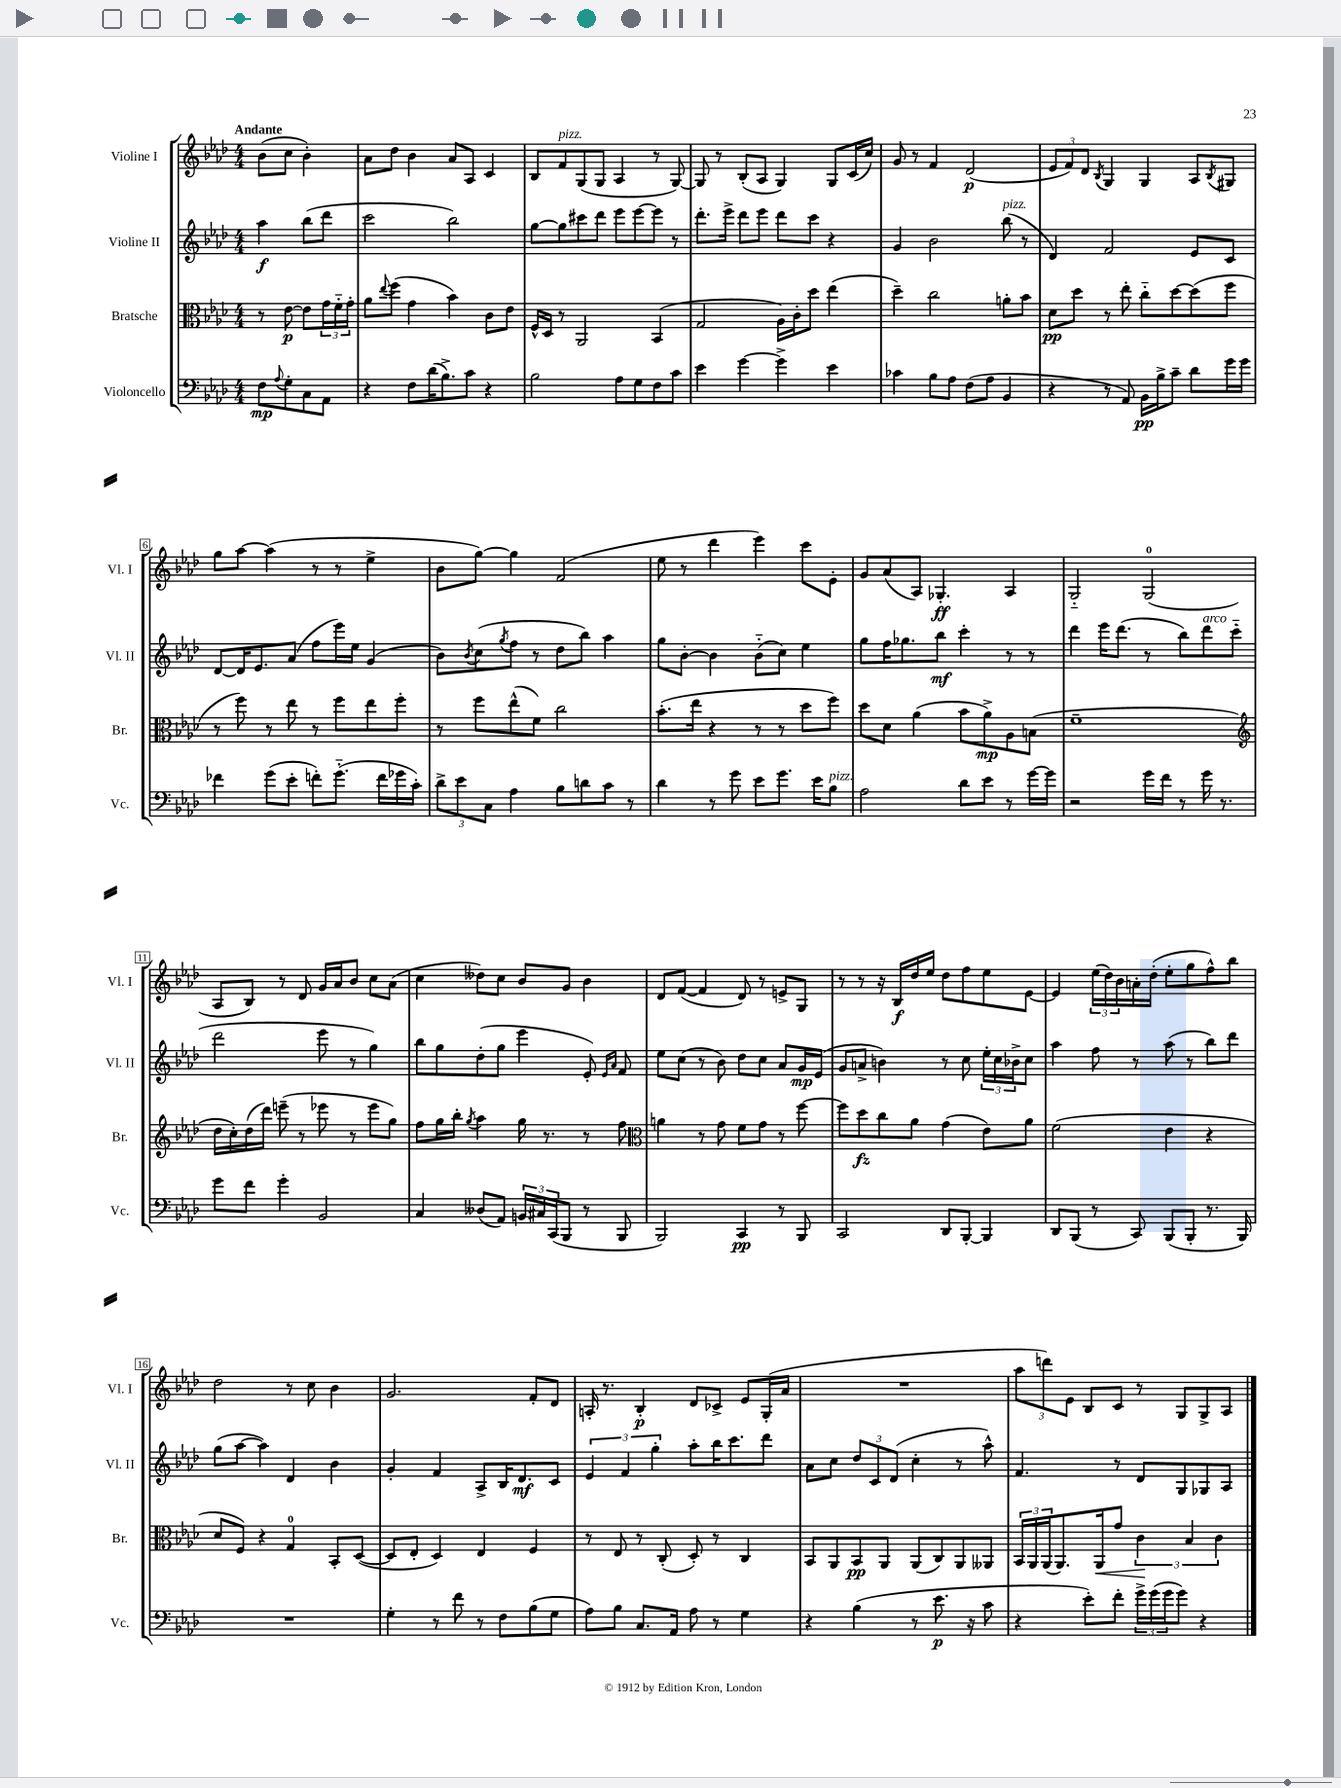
<<
\new StaffGroup <<
\new Staff = "s0" \with { instrumentName = "Violine I" shortInstrumentName = "Vl. I" } {
    \clef treble \key aes \major \numericTimeSignature \time 4/4 \partial 2 \tempo "Andante"
    bes'8( c''8 bes'4-.) |
    aes'8 des''8 bes'4 aes'8 aes8 c'4 |
    bes8 f'8^\markup { \italic "pizz." } g8( g8 aes4 r8 g8~) |
    g8 r8 bes8-.( aes8 g4) g8 c'16( c''16) |
    g'8 r8 f'4 des'2\p( |
    \tuplet 3/2 { ees'8 f'8) des'8 } \acciaccatura { bes8 } g4 g4 aes8 \acciaccatura { bes8 } gis8 |
    g''8 aes''8~ aes''4( r8 r8 ees''4-> |
    bes'8 g''8~) g''4 f'2( |
    ees''8 r8 des'''4 ees'''4) c'''8 ees'8-. |
    g'8 aes'8( aes8) ges4.-.\ff aes4 |
    g2-_ g2-0( |
    aes8 bes8) r8 des'8 g'16 aes'16 bes'8 c''8 aes'8( |
    c''4 deses''8) c''8 bes'8 g'8 bes'4 |
    des'8 f'8~( f'4 des'8) r8 e'8-> g8 |
    r8 r8 r16 bes16\f des''16 ees''16 des''8 f''8 ees''8 ees'8~ |
    ees'4 \tuplet 3/2 { ees''16( des''16) bes'16 } a'16-. des''16-.( ees''8-. g''8 f''8-^) bes''8 |
    des''2 r8 c''8 bes'4 |
    g'2. f'8-. des'8 |
    a16-. r8. bes4-.\p des'8 ces'8-> ees'8 g16-.( aes'16 |
    R1 |
    \tuplet 3/2 { aes''8 d'''8) ees'8 } bes8 c'8 r8 g8 g8-> aes8 \bar "|." |
}
\new Staff = "s1" \with { instrumentName = "Violine II" shortInstrumentName = "Vl. II" } {
    \clef treble \key aes \major \numericTimeSignature \time 4/4 \partial 2
    aes''4\f bes''8( des'''8 |
    c'''2 bes''2) |
    g''8~ g''8 cis'''8 des'''8 ees'''8 ees'''8~ ees'''8 r8 |
    des'''8.-. ees'''16-> des'''8 ees'''8 des'''8 c'''8 r4 |
    g'4 bes'2 bes''8^\markup { \italic "pizz." }( r8 |
    des'4) f'2 ees'8 c'8 |
    des'8~ des'16 ees'8. aes'8( f''8 ees'''16) ees''16 g'4( |
    bes'8) \acciaccatura { bes'8 } c''8( \acciaccatura { g''8 } f''8 r8 des''8 bes''8) aes''4 |
    g''8 bes'8~-. bes'4 bes'8-_( c''8) ees''4 |
    g''8 f''16 ges''8. bes''8\mf c'''4-. r8 r8 |
    des'''4 ees'''16 des'''8.( r8 bes''8) des'''8^\markup { \italic "arco" } c'''8-_( |
    des'''2 ees'''8 r8 g''4) |
    bes''8 g''8 des''8-.( g''8 ees'''4 ees'8-.) \grace { ees'16 aes'16 } f'8 |
    ees''8 c''8( r8 bes'8) des''8 c''8 aes'8 g'16\mp ees'16( |
    g'8 a'8-> b'4) r8 c''8 \tuplet 3/2 { ees''16-. c''16 bes'16-> } c''8 |
    aes''4 f''8 r8 aes''8( r8 bes''8) des'''8 |
    g''8( aes''8~ aes''4) des'4 bes'4 |
    g'4-. f'4 aes8-> bes16 des'8.\mf c'8 |
    \tuplet 3/2 { ees'4 f'4 g''4-. } aes''8-. bes''16 c'''8. des'''8 |
    aes'8 c''8 \tuplet 3/2 { des''8 c'8 des'8( } c''4-. r8 aes''8-^) |
    f'4. r8 des'8 g8 ges8 aes8 \bar "|." |
}
\new Staff = "s2" \with { instrumentName = "Bratsche" shortInstrumentName = "Br." } {
    \clef alto \key aes \major \numericTimeSignature \time 4/4 \partial 2
    r8 ees'8~\p ees'8 \tuplet 3/2 { g'16 f'16-_ g'16-. } |
    aes'8 \appoggiatura { ees''8 } f''8( g'4 bes'4) c'8 ees'8 |
    f16-^ des16 r8 aes,2 bes,4( |
    g2 aes16) c'16-. des''8 ees''4( |
    des''4--) c''2 a'8-. bes'8 |
    des'8\pp des''8 r8 ees''8-. c''8-_ des''8~ des''8( f''8 |
    r8 f''8) r8 ees''8 r8 f''8 ees''8 f''8-. |
    r8 f''8 ees''8-^( f'8) c''2 |
    bes'8.-.( ees''16 r4 r8 r8 des''8 f''8) |
    des''8 des'8 aes'4( bes'8 aes'8->\mp) aes8 b8( |
    f'1-- |
    \clef treble des''16 c''16-.) des''16( des'''16) e'''8--( r8 ees'''8 r8 ees'''8 g''8) |
    f''8 g''16 bes''16-. \acciaccatura { g''8 } aes''4 g''16 r8. r8 f''8 |
    \clef alto a'4 r8 g'8 f'8 g'8 r8 f''8~ |
    f''8 des''8\fz c''8 aes'8 g'4( ees'8) aes'8 |
    f'2( ees'4 r4 |
    des'8 f8) r4 g4-0 bes,8-. des8~( |
    des8 ees8-. des4) ees4 f4 |
    r8 ees8 r8 c8-.( des8-.) r8 c4 |
    bes,8 aes,8 bes,8\pp aes,8 aes,8( c8) aes,8 aeses,8 |
    \tuplet 3/2 { bes,16 aes,16 aes,16( } aes,8.) aes,16\< g'8 \tuplet 3/2 { c'4\! bes4 c'4 } \bar "|." |
}
\new Staff = "s3" \with { instrumentName = "Violoncello" shortInstrumentName = "Vc." } {
    \clef bass \key aes \major \numericTimeSignature \time 4/4 \partial 2
    f8\mp \appoggiatura { aes8 } g8-. c8 aes,8 |
    r4 f8 des'16( bes8.->) c'8 r4 |
    bes2 aes8 g8 f8 c'8 |
    ees'4 g'4~ g'4-> ees'4 |
    ces'4 bes8 aes8 f8( aes8 bes,4 |
    r4 r8 aes,8) bes,16\pp bes16-> c'8-- des'8 g'16 g'16 |
    fes'4 g'8( ees'8-. f'8-.) g'8.-_( f'16 ges'16 c'16-.) |
    \tuplet 3/2 { des'8-> ees'8 c8 } aes4 bes8 d'8 c'8 r8 |
    des'4 r8 g'8 ees'8 g'8. ees'16 bes8^\markup { \italic "pizz." } |
    aes2 des'8 ees'8 r8 g'16~ g'16 |
    r2 g'16 f'16 r8 g'16 r8. |
    g'8 f'8 g'4-. bes,2 |
    c4 deses8( aes,8) \tuplet 3/2 { b,16 cis16 c,16( } bes,,8 r8 bes,,8 |
    bes,,2) c,4\pp r8 bes,,8 |
    c,2 des,8 bes,,8~-. bes,,4 |
    des,8 bes,,8( r8 c,8) bes,,8( bes,,8-. r8. bes,,16) |
    R1 |
    g4-. r8 f'8 r8 f8 bes8( g8 |
    aes8) bes8 c8. aes,16 aes8 r8 g4 |
    r4 bes4( r8 ees'8.\p r16 c'8 |
    r4 ees'8-.) f'8-. \tuplet 3/2 { g'16-> g'16( g'16 } g'8) r4 \bar "|." |
}
>>
>>
\layout { \context { \Score \override BarNumber.stencil = #(make-stencil-boxer 0.1 0.3 ly:text-interface::print) } }
